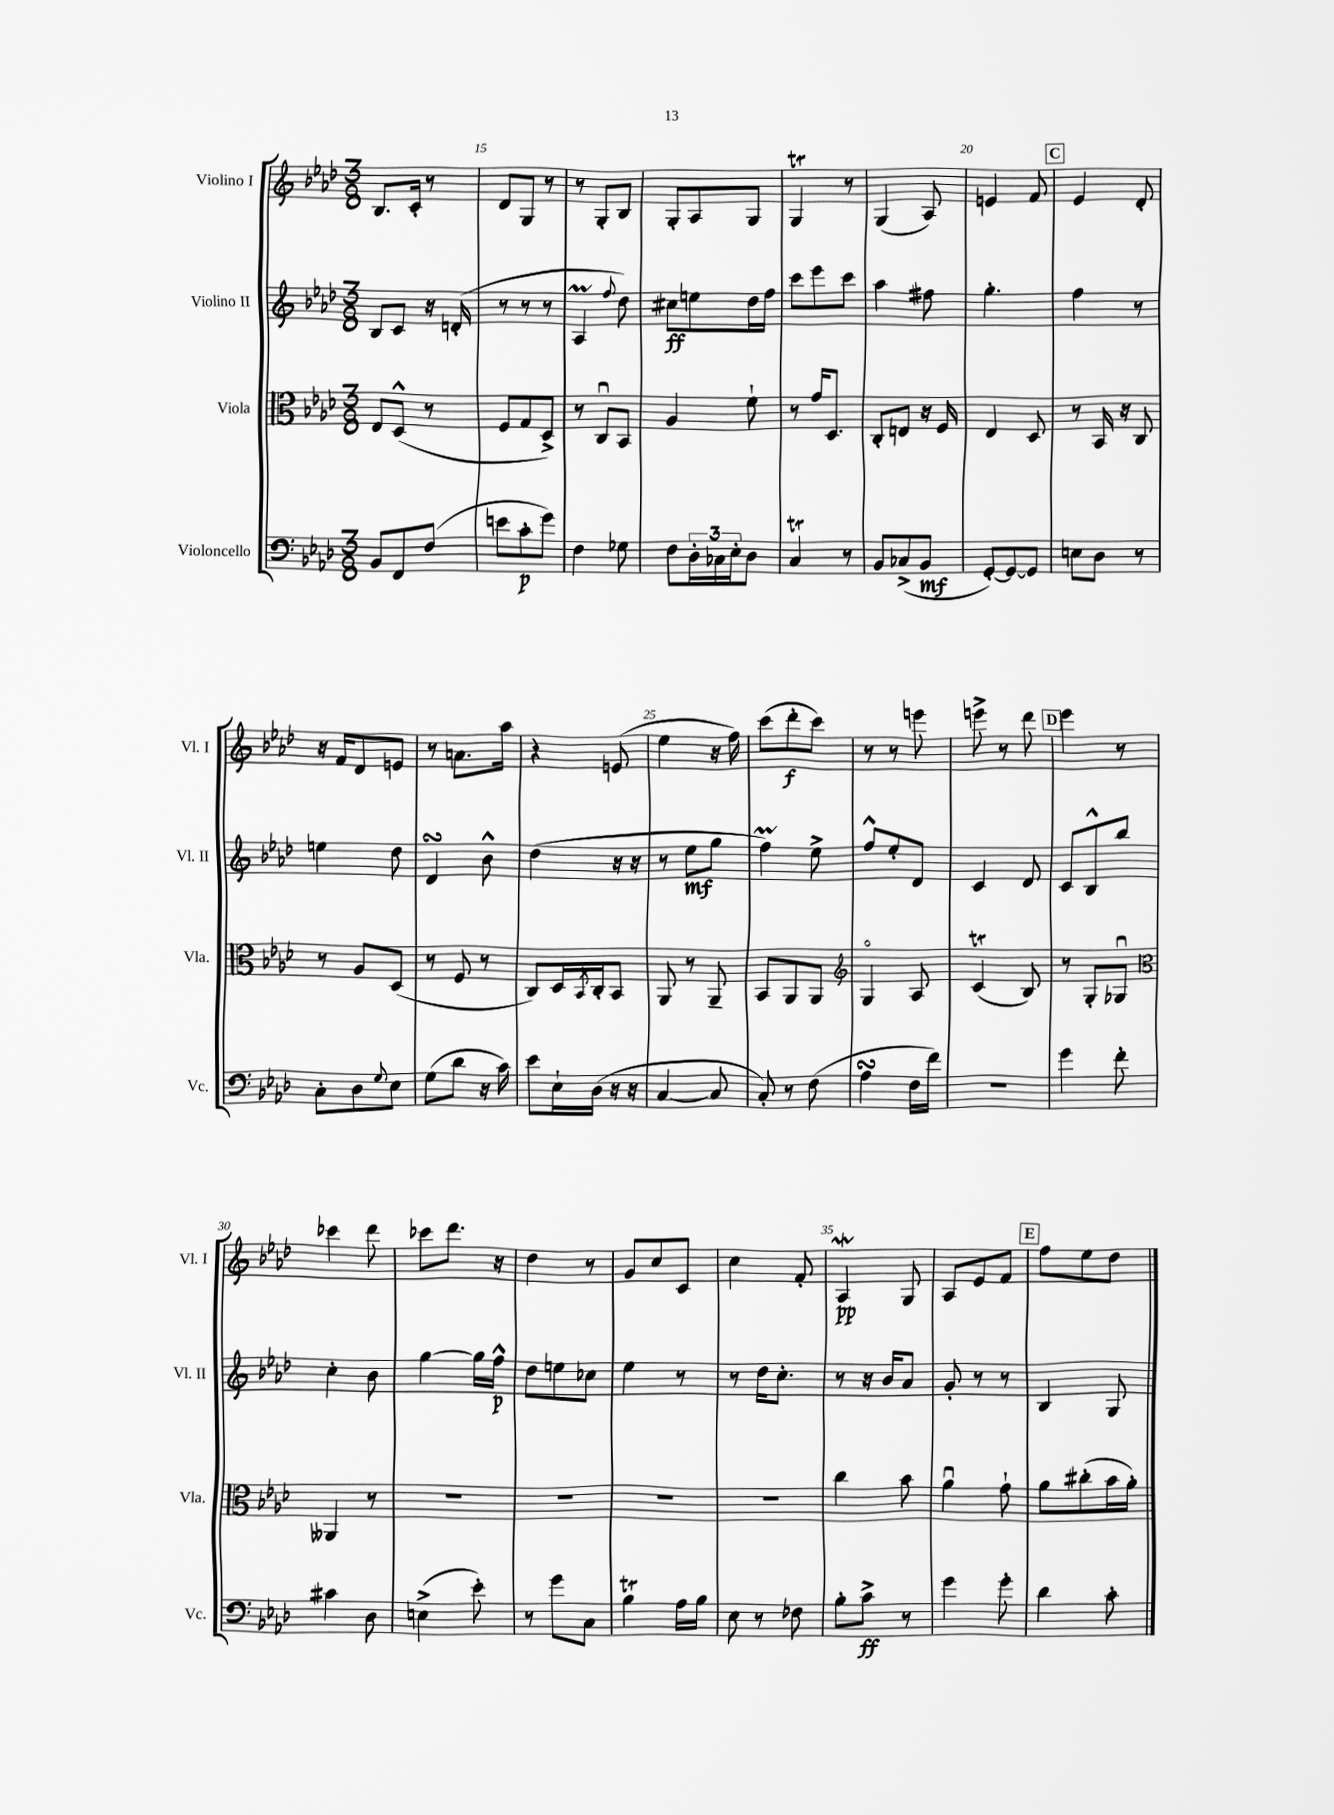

**kern	**kern	**kern	**kern
*staff4	*staff3	*staff2	*staff1
*clefF4	*clefC3	*clefG2	*clefG2
*k[b-e-a-d-]	*k[b-e-a-d-]	*k[b-e-a-d-]	*k[b-e-a-d-]
*M3/8	*M3/8	*M3/8	*M3/8
8BB-	8E-	8B-	8.B-
8FF	(8D-^^	8c	.
.	.	.	16c'
(8F	8r	16r	8r
.	.	(16d'	.
=	=	=	=
8e	8F	8r	8d-
8c'	8G	8r	8G
8g)	8D-^)	8r	8r
=	=	=	=
4F	8r	4A-	8r
.	8Cu	.	8G'
.	.	8qqff	.
8G-	8BB-	8dd-)	8B-
=	=	=	=
8F	4A-	8cc#	8G'
24D-'	.	8ee	8A-
24C-	.	.	.
24E-'	.	.	.
8D-	8f`	16dd-	8G
.	.	16ff	.
=	=	=	=
4C	8r	8ccc	4G
.	16g	8eee-	.
.	8.D-	.	.
8r	.	8ccc	8r
=	=	=	=
8BB-	8C'	4aa-	(4G
(8C-^	8E	.	.
8BB-	16r	8ff#	8A-)
.	16F	.	.
=	=	=	=
[8GG')	4E-	4.gg'	4e
8GG_	.	.	.
8GG]	8D-	.	8f
=	=	=	=
8E	8r	4ff	4e-
8D-	16BB-	.	.
.	16r	.	.
8r	8C	8r	8d-'
=	=	=	=
8C'	8r	4ee	16r
.	.	.	16f
8D-	8A-	.	8d-
8qqG	.	.	.
8E-	(8D-	8dd-	8e
=	=	=	=
(8G	8r	4d-	8r
8d-	8F	.	8.a
16r	8r	8b-^^	.
16c)	.	.	16aa-
=	=	=	=
8e-	8C)	(4dd-	4r
16E-`	16D-	.	.
.	8qBB-	.	.
(16D-	16C'	.	.
16r	8BB-	16r	(8e
16r	.	16r	.
=	=	=	=
[4C	8AA-	8r	4ee-
.	8r	8ee-	.
8C]	8AA-~	8gg	16r
.	.	.	16ff)
=	=	=	=
8C')	8BB-	4ff)	(8ccc
8r	8AA-	.	8ddd-'
(8F	8AA-	8ee-^	8ccc)
=	=	=	=
*	*clefG2	*	*
4A-	4Go	8ff^^	8r
.	.	8ee-'	8r
16F	8A-	8d-	8eee
16f)	.	.	.
=	=	=	=
4.r	(4c	4c	8eee^
.	.	.	8r
.	8B-)	8d-	8ddd-
=	=	=	=
4g	8r	8c	4eee-
.	8G'	8B-^^	.
8f'	8G-u	8bb-	8r
=	=	=	=
*	*clefC3	*	*
4c#	4AA--	4cc'	4ccc-
8D-	8r	8b-	8ddd-
=	=	=	=
(4E^	4.r	[4gg	8ccc-
.	.	.	8.ddd-
8e-')	.	16gg]	.
.	.	16ff^^	16r
=	=	=	=
8r	4.r	8dd-	4dd-
8g	.	8ee	.
8C	.	8cc-	8r
=	=	=	=
4B-	4.r	4ee-	8g
.	.	.	8cc
16A-	.	8r	8c
16B-	.	.	.
=	=	=	=
8E-	4.r	8r	4cc
8r	.	16dd-	.
.	.	8.cc'	.
8F-	.	.	8f'
=	=	=	=
8B-'	4cc	8r	4A-
8c^	.	16r	.
.	.	16b-	.
8r	8b-	8a-	8G
=	=	=	=
4g	4a-u	8g'	8A-
.	.	8r	8e-
8g'	8g`	8r	8f
=	=	=	=
4d-	8a-	4B-	8ff
.	(8cc#'	.	8ee-
8c'	16b-	8G	8dd-
.	16a-')	.	.
==	==	==	==
*-	*-	*-	*-
